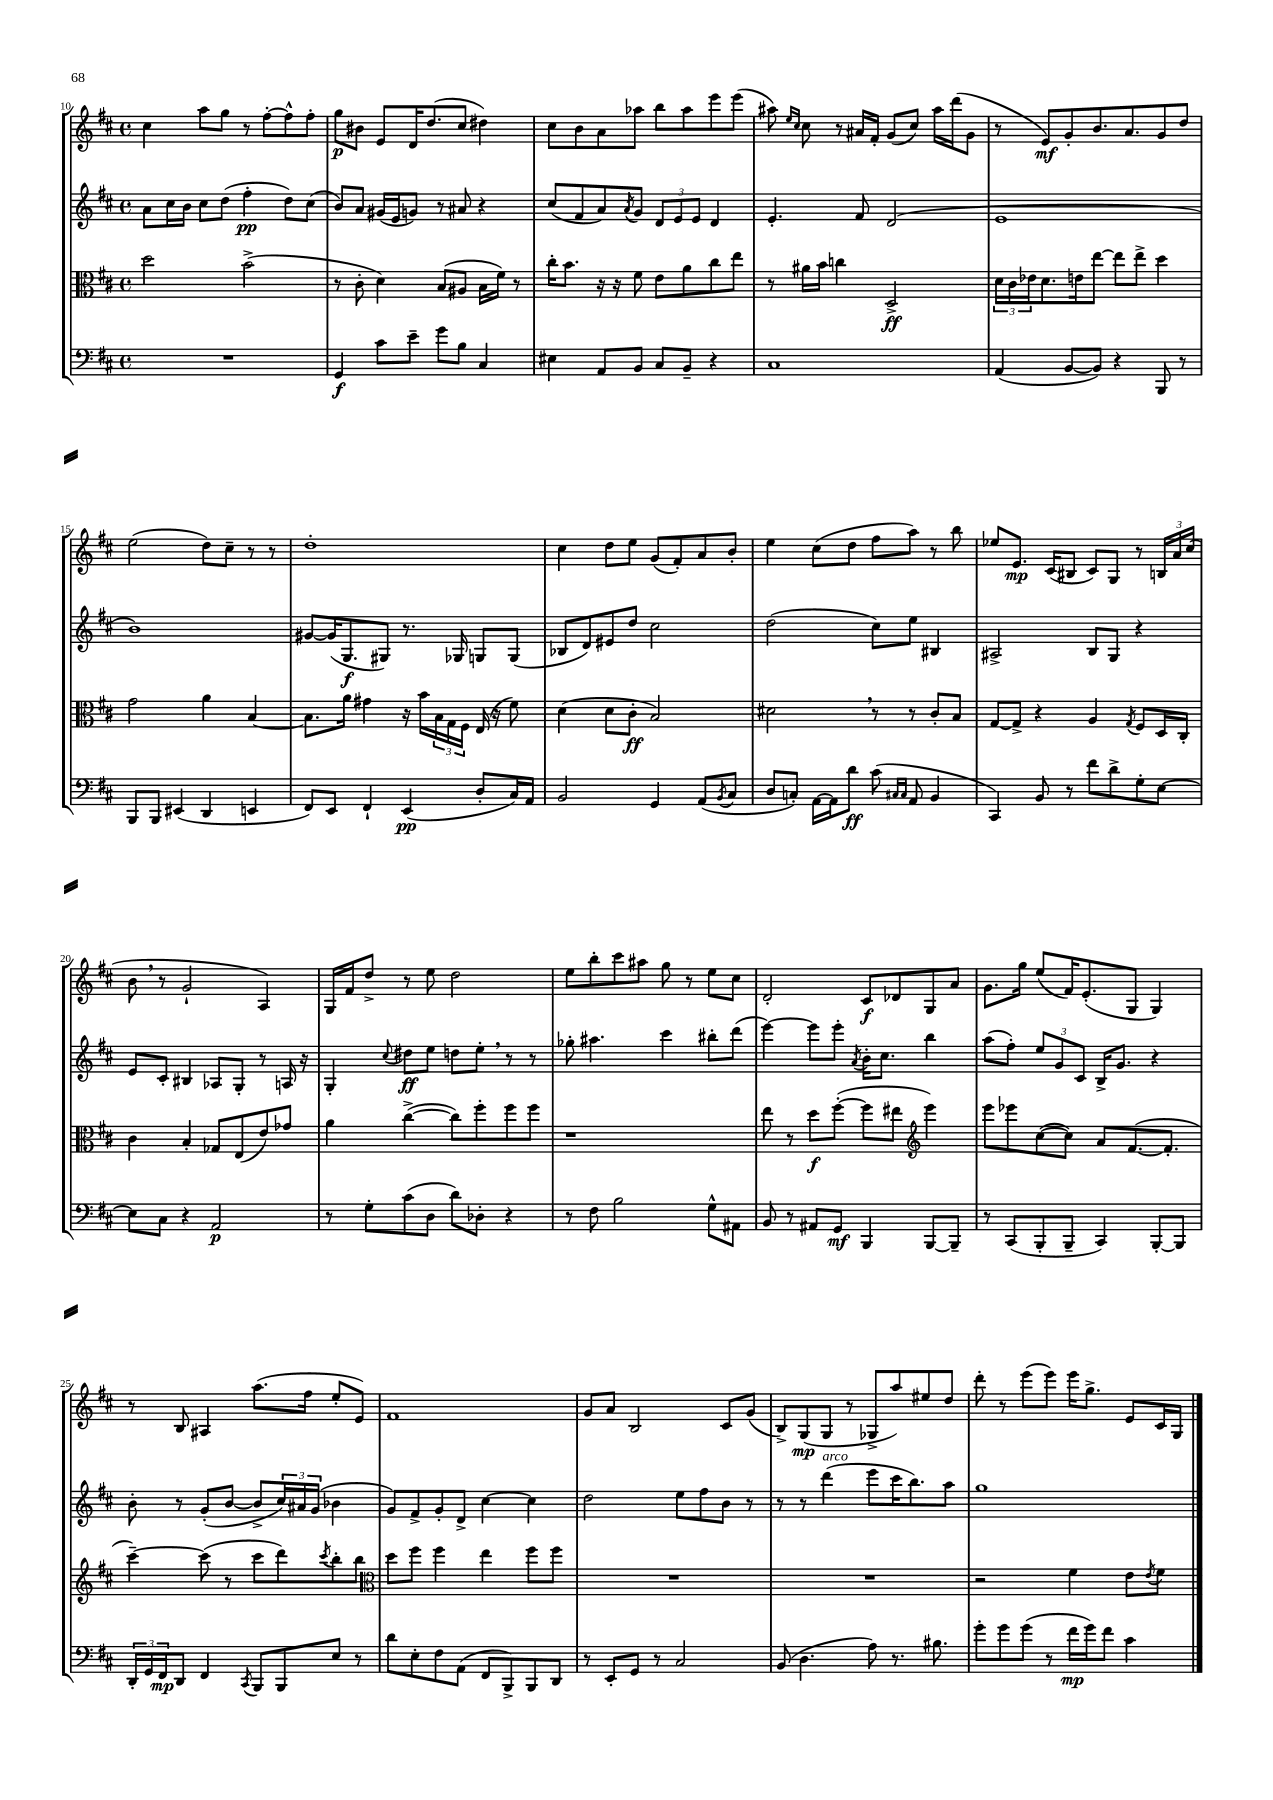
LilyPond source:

<<
\new StaffGroup <<
\new Staff = "s0" {
    \clef treble \key d \major \defaultTimeSignature \time 4/4
    cis''4 a''8 g''8 r8 fis''8~-. fis''8-^ fis''8-. |
    g''8\p bis'8 e'8 d'16 d''8.( cis''8 dis''4) |
    cis''8 b'8 a'8 aes''8 b''8 aes''8 e'''8 e'''8( |
    ais''8) \grace { e''16 cis''16 } cis''8 r8 ais'16 fis'16-. g'8( cis''8) ais''16 d'''16( g'8 |
    r8 e'8\mf) g'8-. b'8. a'8. g'8 d''8 |
    e''2( d''8) cis''8-- r8 r8 |
    d''1-. |
    cis''4 d''8 e''8 g'8( fis'8-.) a'8 b'8-. |
    e''4 cis''8( d''8 fis''8 a''8) r8 b''8 |
    ees''8 e'8.\mp cis'16( bis8 cis'8) g8 r8 \tuplet 3/2 { b16 a'16 cis''16( } |
    b'8 \breathe r8 g'2-! a4) |
    g16 fis'16 d''8-> r8 e''8 d''2 |
    e''8 b''8-. cis'''8 ais''8 g''8 r8 e''8 cis''8 |
    d'2-. cis'8\f des'8 g8 a'8 |
    g'8. g''16 e''8( fis'16) e'8.-.( g8 g4) |
    r8 b8 ais4 a''8.( fis''16 e''8-. e'8) |
    fis'1 |
    g'8 a'8 b2 cis'8 g'8( |
    b8->) g8\mp( g8 r8 ges8-> a''8) eis''8 d''8 |
    d'''8-. r8 e'''8( e'''8) e'''16 g''8.-> e'8 cis'16 g16 \bar "|." |
}
\new Staff = "s1" {
    \clef treble \key d \major \defaultTimeSignature \time 4/4
    a'8 cis''16 b'16 cis''8 d''8( fis''4-.\pp d''8) cis''8( |
    b'8) a'8 gis'16( e'16 g'8) r8 ais'8 r4 |
    cis''8( fis'8 a'8) \acciaccatura { a'8 } g'8 \tuplet 3/2 { d'8 e'8 e'8 } d'4 |
    e'4.-. fis'8 d'2( |
    e'1 |
    b'1) |
    gis'8~ gis'16( g8.\f gis8) r8. ges16 g8 g8( |
    bes8 d'8) eis'8 d''8 cis''2 |
    d''2( cis''8) e''8 bis4 |
    ais2-> b8 g8 r4 |
    e'8 cis'8-. bis4 aes8 g8-. r8 a16 r16 |
    g4-. \appoggiatura { cis''8 } dis''8\ff e''8 d''8 e''8-. \breathe r8 r8 |
    ges''8-. ais''4. cis'''4 bis''8-. d'''8( |
    e'''4~) e'''8 e'''8-. \acciaccatura { a'8 } b'16-. cis''8. b''4 |
    a''8( fis''8-.) \tuplet 3/2 { e''8 g'8 cis'8 } b16-> g'8. r4 |
    b'8-. r8 g'8-.( b'8~ b'8-> \tuplet 3/2 { cis''16) ais'16 g'16( } bes'4 |
    g'8) fis'8-> g'8-. d'8-> cis''4~ cis''4 |
    d''2 e''8 fis''8 b'8 r8 |
    r8 r8 d'''4^\markup { \italic "arco" }( e'''8 cis'''16 b''8.) a''8 |
    g''1 \bar "|." |
}
\new Staff = "s2" {
    \clef alto \key d \major \defaultTimeSignature \time 4/4
    d''2 b'2->( |
    r8 cis'8-. d'4) b8( ais8 b16 fis'16) r8 |
    cis''16-. b'8. r16 r16 fis'8 e'8 a'8 cis''8 e''8 |
    r8 ais'16 b'16 c''4 d2->\ff |
    \tuplet 3/2 { d'16 cis'16 ees'16 } d'8. e'16 e''8~ e''8 e''8-> d''4 |
    g'2 a'4 b4~ |
    b8. a'16 gis'4 r16 b'16 \tuplet 3/2 { b16 g16 fis16 } e16( r16 fis'8) |
    d'4( d'8 cis'8-.\ff b2) |
    dis'2 \breathe r8 r8 cis'8-. b8 |
    g8~ g8-> r4 a4 \acciaccatura { g8 } fis8 d16 cis16-. |
    cis'4 b4-. ges8 e8( e'8) ges'8 |
    a'4 cis''4~->( cis''8) fis''8-. fis''8 fis''8 |
    r1 |
    e''8 r8 d''8\f fis''8~-.( fis''8 eis''8 \clef treble e'''4) |
    e'''8 ees'''8 cis''8~( cis''8) a'8 fis'8.~( fis'8.-. |
    cis'''4~--) cis'''8( r8 cis'''8 d'''8) \acciaccatura { cis'''8 } b''8-. b''8 |
    \clef alto d''8 fis''8 fis''4 e''4 fis''8 fis''8 |
    R1 |
    R1 |
    r2 fis'4 e'8 \acciaccatura { e'8 } fis'8 \bar "|." |
}
\new Staff = "s3" {
    \clef bass \key d \major \defaultTimeSignature \time 4/4
    R1 |
    g,4\f cis'8 e'8-- g'8 b8 cis4 |
    eis4 a,8 b,8 cis8 b,8-- r4 |
    cis1 |
    a,4( b,8~ b,8) r4 b,,8 r8 |
    b,,8 b,,8 eis,4( d,4 e,4 |
    fis,8) e,8 fis,4-! e,4\pp( d8-. cis16) a,16 |
    b,2 g,4 a,8( \acciaccatura { b,8 } cis8 |
    d8 c8-.) a,16~ a,16 d'8\ff cis'8( \grace { cis16 cis16 } a,8 b,4 |
    cis,4) b,8 r8 fis'8 d'8-> g8-. e8~ |
    e8 cis8 r4 a,2\p |
    r8 g8-. cis'8( d8 d'8) des8-. r4 |
    r8 fis8 b2 g8-^ ais,8 |
    b,8 r8 ais,8 g,8\mf b,,4 b,,8~ b,,8-- |
    r8 cis,8( b,,8-. b,,8-- cis,4) b,,8~-. b,,8 |
    \tuplet 3/2 { d,16-. g,16 fis,16\mp } d,8 fis,4 \acciaccatura { cis,8 } b,,8 b,,8 e8 r8 |
    d'8 e8-. fis8 a,8( fis,8 b,,8->) b,,8 d,8 |
    r8 e,8-. g,8 r8 cis2 |
    b,8( d4. a8) r8. bis8. |
    g'8-. g'8 g'8( r8 fis'16\mp g'16) fis'8 cis'4 \bar "|." |
}
>>
>>
\layout { \context { \Score currentBarNumber = #10 } }
